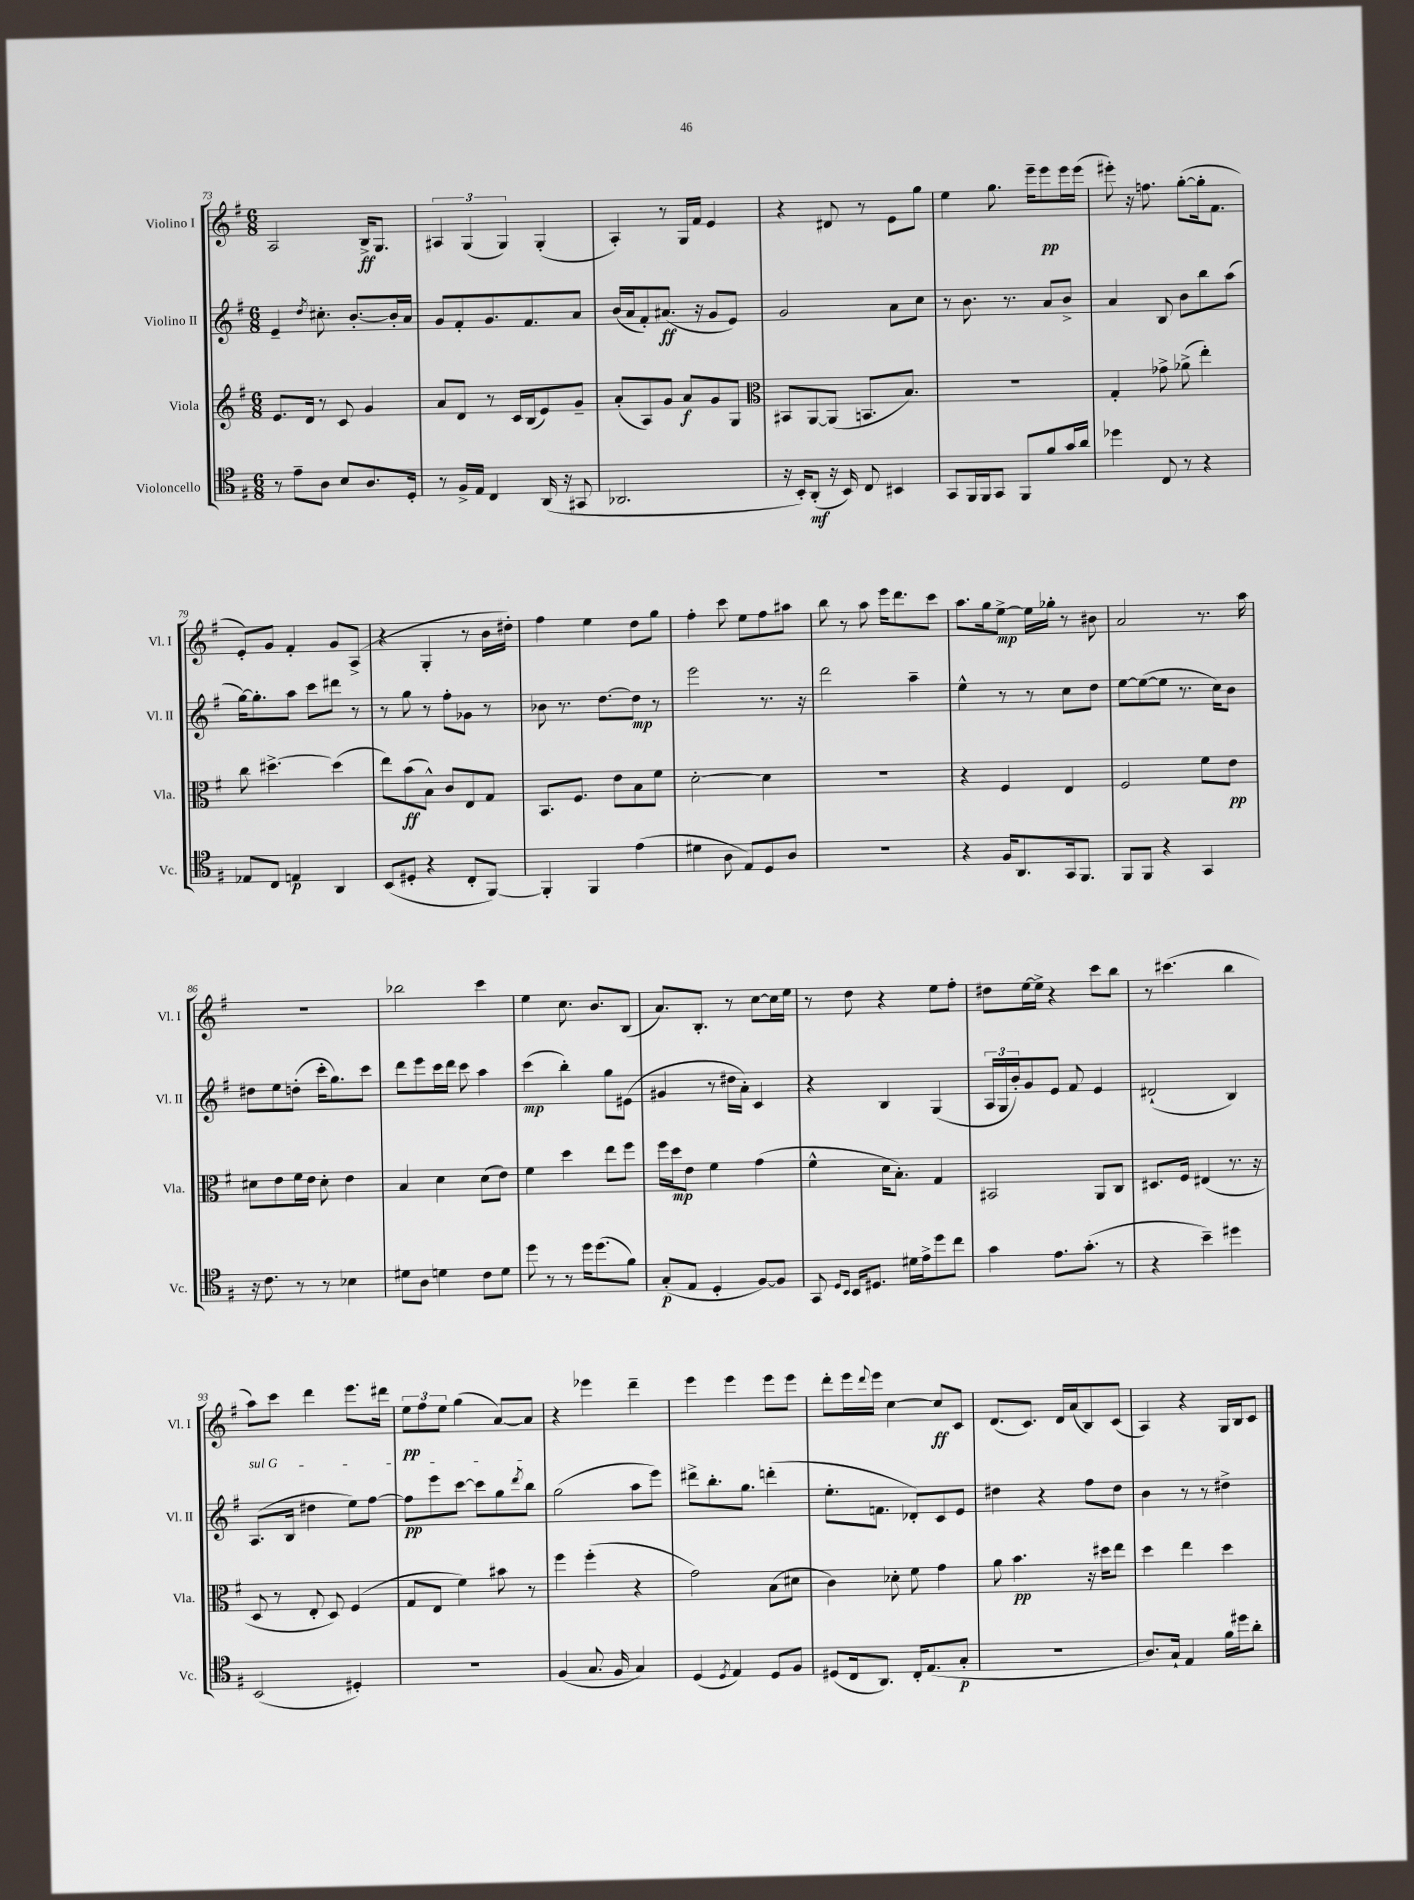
<<
\new StaffGroup <<
\new Staff = "s0" \with { instrumentName = "Violino I" shortInstrumentName = "Vl. I" } {
    \clef treble \key g \major \numericTimeSignature \time 6/8
    a2 b16->\ff g8. |
    \tuplet 3/2 { ais4 g4( g4) } g4-.( |
    a4-.) r8 g16 fis'16 e'4 |
    r4 dis'8 r8 e'8 g''8 |
    e''4 g''8. e'''16-- e'''8\pp e'''16 e'''16( |
    eis'''8-.) r16 f''8. g''8~-.( g''16-. fis'8. |
    e'8-.) g'8 fis'4-. g'8 a8->( |
    r4 g4-. r8 b'16 dis''16-.) |
    fis''4 e''4 d''8 g''8 |
    fis''4-. c'''8 e''8 fis''8 ais''8 |
    b''8 r8 a''8 e'''16 d'''8. c'''8 |
    a''8. g''16 e''8~->\mp e''16 ges''16-. r8 bis'8 |
    a'2 r8. a''16 |
    R2. |
    bes''2 c'''4 |
    e''4 c''8. b'8. b8( |
    a'8.) b8.-. r8 c''8~ c''16 e''16 |
    r8 d''8 r4 e''8 fis''8-. |
    dis''8 e''16~ e''16-> r4 c'''8 b''8 |
    r8 cis'''4.( b''4 |
    a''8) c'''8 d'''4 e'''8. dis'''16 |
    \tuplet 3/2 { e''8\pp fis''8 e''8 } g''4( a'8~) a'8 |
    r4 ees'''4 d'''4-- |
    e'''4 e'''4 e'''8 e'''8 |
    d'''8-. e'''16 \appoggiatura { d'''8 } e'''16 c''4~ c''8\ff c'8 |
    d'8.( c'8.) d'16 a'16( b8) c'8( |
    a4) r4 g16 b16 c'8 \bar "|." |
}
\new Staff = "s1" \with { instrumentName = "Violino II" shortInstrumentName = "Vl. II" } {
    \clef treble \key g \major \numericTimeSignature \time 6/8
    e'4-- \acciaccatura { d''8 } cis''8.-. b'8.~-. b'16-. a'16 |
    g'8 fis'8-. g'8. fis'8. a'8 |
    b'16( a'16 fis'8-.) ais'8.\ff( r16 g'8 e'8) |
    g'2 a'8 c''8 |
    r8 b'8. r8. a'8 b'8-> |
    a'4 b8 b'8 b''8 a''8( |
    g''16~) g''8.-. a''8 c'''8 dis'''8 r8 |
    r8 g''8 r8 fis''8-. ges'8 r8 |
    bes'8 r8. d''8.~ d''8\mp r8 |
    e'''2 r8. r16 |
    d'''2 a''4-- |
    e''4-^ r8 r8 c''8 d''8 |
    e''8~ e''8~( e''8 r8. c''16) b'8 |
    dis''8 e''8 d''8-.( c'''16-. g''8.) c'''8 |
    d'''8 e'''8 c'''16 d'''16 c'''8 a''4 |
    c'''4\mp( b''4-.) g''8 eis'8( |
    gis'4 r8 dis''16 a'16-.) c'4 |
    r4 b4 g4( |
    \tuplet 3/2 { a16 g16 b'16-.) } g'8 e'8 fis'8 e'4 |
    dis'2-!( b4) |
    \once \override TextSpanner.bound-details.left.text = \markup { \italic "sul G" } a8.\startTextSpan( b16 dis''4 e''8) fis''8~ |
    fis''8\pp e'''8 c'''8~ c'''8 g''8 \acciaccatura { d'''8 } b''8\stopTextSpan |
    g''2( a''8 e'''8) |
    dis'''8-> b''8.-. g''8. d'''4-.( |
    e''8.-. f'8. des'8-.) c'8 e'8 |
    dis''4 r4 fis''8 dis''8 |
    b'4 r8 r8 dis''4-> \bar "|." |
}
\new Staff = "s2" \with { instrumentName = "Viola" shortInstrumentName = "Vla." } {
    \clef treble \key g \major \numericTimeSignature \time 6/8
    e'8. d'16 r8 c'8 g'4 |
    a'8 d'8 r8 c'16 b16( e'8) g'8-- |
    a'8-.( a8) g'8 a'8\f g'8 g8 |
    \clef alto bis,8 a,8~ a,8( b,8. b8.) |
    R2. |
    g4-. ges'8-> aes'8->( e''4-.) |
    c''8 dis''4.~-> dis''4( |
    e''8) b'8\ff( b8-^) c'8 e8 g8 |
    b,8. fis8. e'8 b8 fis'8 |
    d'2~-. d'4 |
    R2. |
    r4 fis4 e4 |
    fis2 fis'8 e'8\pp |
    dis'8 e'8 fis'16 e'16 dis'8-. e'4 |
    b4 d'4 d'8( e'8) |
    fis'4 d''4 e''8 fis''8 |
    fis''16 d''16\mp e'8 fis'4 g'4( |
    fis'4-^ d'16 b8.-.) g4 |
    bis,2 a,8 c8 |
    dis8. fis16 eis4( r8. r16 |
    d8 r8 e8-. d8) fis4( |
    g8 e8 fis'4) bis'8 r8 |
    fis''4 fis''4-.( r4 |
    g'2) b8( dis'8 |
    c'4) des'8-. fis'8 g'4 |
    a'8 b'4.\pp r16 dis''16 e''8 |
    d''4 e''4 d''4 \bar "|." |
}
\new Staff = "s3" \with { instrumentName = "Violoncello" shortInstrumentName = "Vc." } {
    \clef tenor \key g \major \numericTimeSignature \time 6/8
    r8 e'8-- a8 b8 a8. d16-. |
    r8 fis16-> e16 c4 a,16( r16 gis,8 |
    aes,2. |
    r16 b,16-.) a,8-.\mf( r16 b,16) c8 bis,4 |
    g,8 fis,16 fis,16 g,8 fis,8 fis'8 g'16 a'16 |
    des''4 c8 r8 r4 |
    ees8 c8 e4\p a,4 |
    b,8( dis8-. r4 c8-. fis,8~) |
    fis,4-. fis,4 e'4( |
    dis'4 a8 e8) d8 a8 |
    R2. |
    r4 fis16 a,8. g,16 fis,8. |
    fis,8 fis,8 r4 g,4 |
    r16 c'8. r8 r8 bes4 |
    dis'8 a8 d'4 c'8 d'8 |
    d''8 r8 r8 d''16 d''8.( fis'8) |
    g8-.\p( e8 d4-. fis8~) fis8 |
    g,8 \grace { d16 b,16 } b,16 dis8. dis'16 e'16-> d''8 c''8 |
    g'4 e'8. g'8.-.( r8 |
    r4 b'4--) dis''4 |
    b,2( dis4-.) |
    R2. |
    fis4( g8. fis16 g4) |
    d4( \acciaccatura { d8 } e4) d8 fis8 |
    dis8( c16 a,8.) c16-. e8.( g8-.\p |
    R2. |
    a8.) g16-! e4 fis'16 dis''16 a'8-. \bar "|." |
}
>>
>>
\layout { \context { \Score currentBarNumber = #73 } }
